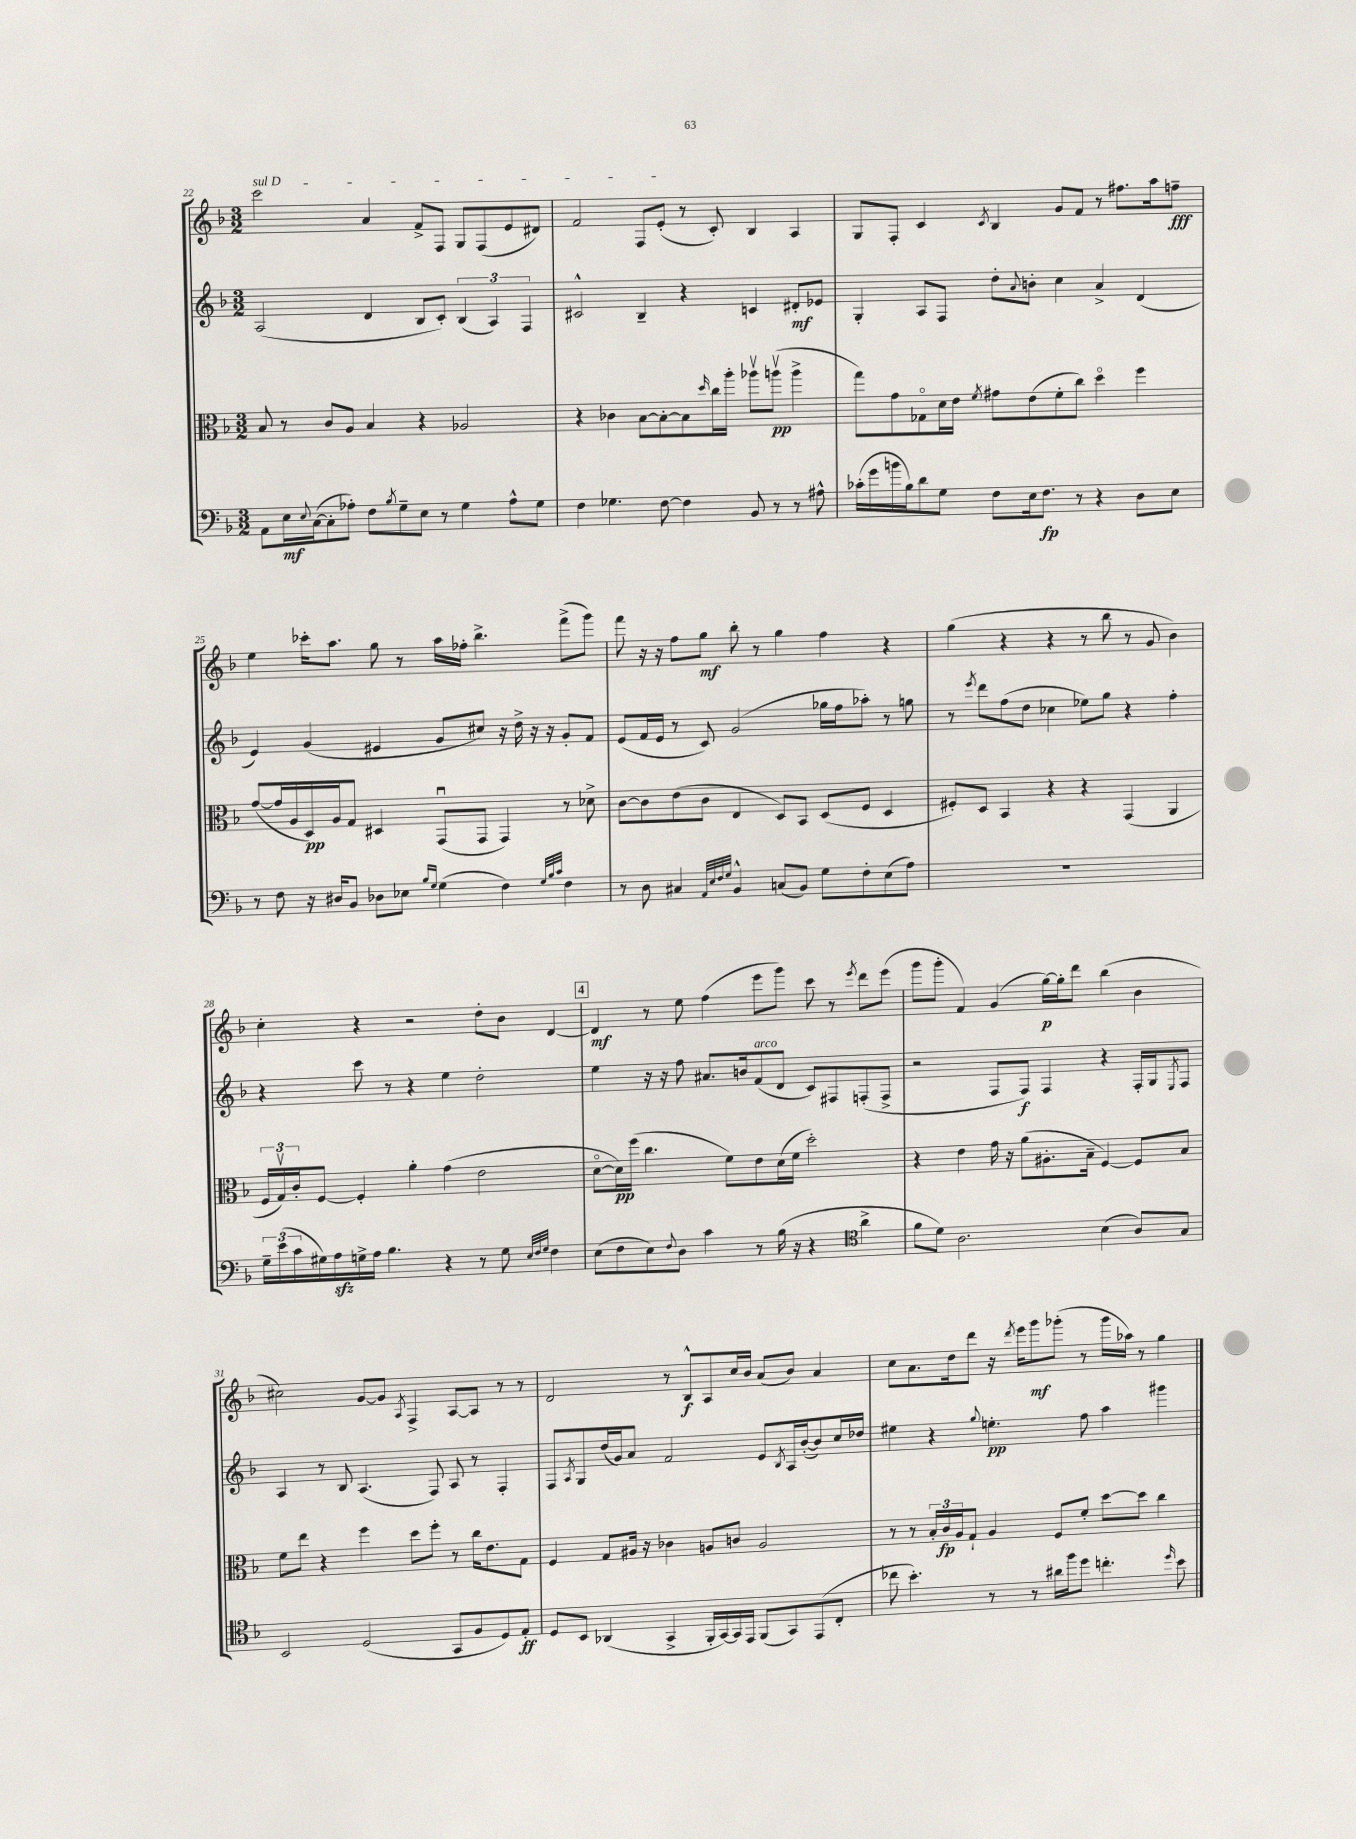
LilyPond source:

<<
\new StaffGroup <<
\new Staff = "s0" {
    \clef treble \key f \major \numericTimeSignature \time 3/2
    \once \override TextSpanner.bound-details.left.text = \markup { \italic "sul D" } c'''2\startTextSpan a'4 f'8-> f8 g8 f8( e'8 dis'8) |
    f'2 f8 e'8-.\stopTextSpan( r8 c'8-.) bes4 a4 |
    g8 f8-. c'4 \acciaccatura { c'8 } bes4 g'8 f'8 r8 fis''8. a''16 f''8--\fff |
    e''4 ces'''16-. a''8. g''8 r8 a''16 fes''16-. bes''4.-> f'''8->( g'''8) |
    f'''8 r16 r16 f''8 g''8\mf bes''8-. r8 g''4 f''4 r4 |
    g''4( r4 r4 r8 bes''8 r8 g'8 bes'4) |
    c''4-. r4 r2 d''8-. bes'8 d'4~ |
    \mark \markup { \box "4" } d'4\mf r8 e''8 f''4( e'''8 g'''8) c'''8 r8 \acciaccatura { e'''8 } d'''8 e'''8( |
    g'''8 g'''8-. f'4) g'4( g''16~\p) g''16-. d'''8 bes''4( bes'4 |
    cis''2) g'8~ g'8 \acciaccatura { a8 } f4-> a8~ a8 r8 r8 |
    d'2 r8 bes8-^\f a8 c''16 bes'16 a'8( bes'8) a'4 |
    c''8 a'8. d''16 d'''8 r16 \acciaccatura { d'''8 } e'''16 g'''8\mf ges'''8-.( r8 ges'''16 aes''16) r8 g''4 \bar "|." |
}
\new Staff = "s1" {
    \clef treble \key f \major \numericTimeSignature \time 3/2
    a2( d'4 bes8 c'8-.) \tuplet 3/2 { bes4( a4) f4 } |
    cis'2-^ bes4-- r4 c'4 dis'8-.\mf ees'8 |
    g4-. a8 f8 d''8-. \appoggiatura { a'8 } b'8-. c''4 a'4-> d'4( |
    e'4) g'4( eis'4 g'8 cis''8) r16 d''16-> r16 r16 g'8-. f'8 |
    e'8( f'16 e'16 r8 c'8) g'2( ges''16 f''16 aes''8-.) r8 g''8 |
    r8 \acciaccatura { e'''8 } d'''8 f''8( d''8 ces''4 ees''8) g''8 r4 f''4-. |
    r4 c'''8 r8 r4 e''4 d''2-. |
    \mark \markup { \box "4" } e''4 r16 r16 f''8 ais'8. b'16 f'8^\markup { \italic "arco" }( d'8 c'8) fis8 f8-.( f8-> |
    r2 f8 f8\f) f4 r4 f16-. g16 \acciaccatura { e8 } f8 |
    a4 r8 bes8 a4.( f8) a8 r8 f4-. |
    f8 \acciaccatura { a8 } g8 d''16( g'16) a'8 f'2 e'8 \acciaccatura { bes8 } a16 bes'16~-.( bes'8) c''16 des''16 |
    eis''4 r4 \appoggiatura { g''8 } e''4.-.\pp f''8 a''4 gis'''4 \bar "|." |
}
\new Staff = "s2" {
    \clef alto \key f \major \numericTimeSignature \time 3/2
    bes8 r8 c'8 a8 bes4 r4 aes2 |
    r4 ces'4 bes8~ bes8~-. bes8 \grace { d''16 } c''16 a''16-. aes''8\upbow a''8\upbow\pp( a''4-> |
    g''8) g'8 ges8\flageolet d'16 e'16 \acciaccatura { f'8 } gis'8 e'8( f'8-. c''8) d''4\flageolet f''4 |
    g'8~( g'16 a16 d16\pp) a16 g8 dis4 g,8\downbow( g,8 g,4) r8 des'8-> |
    c'8~ c'8 e'8( c'8 e4 d8) bes,8 d8( f8 d4 |
    fis8-.) d8 bes,4 r4 r4 g,4( a,4 |
    \tuplet 3/2 { f16 g16\upbow) c'16-. } f8~ f4-. a'4-. g'4( e'2 |
    \mark \markup { \box "4" } d'8~\flageolet d'16\pp) f''16( c''4. f'8) e'8 d'16( f'16 d''2-.) |
    r4 e'4 g'16 r16 a'8( ais8.-. bes16-- f4~) f8 bes8 |
    f'8 e''8 r4 f''4 d''8 f''8-. r8 c''16 e'8. g8 |
    f4 g8 ais16 r16 ces'4 a8 c'8 a2 |
    r8 r8 \tuplet 3/2 { bes16-. c'16\fp a16 } g8-! a4 f8 f'8-. d''8~ d''8 c''4 \bar "|." |
}
\new Staff = "s3" {
    \clef bass \key f \major \numericTimeSignature \time 3/2
    a,8 e16\mf \appoggiatura { e8 } c16~( c8-. aes8-.) f8 \acciaccatura { bes8 } g8-- e8 r8 g4 aes8-^ g8 |
    f4 ges4. f8~ f4 bes,8 r8 r8 ais8-^ |
    ces'16-.( g'16 b'16 bes16) d'8 g8 f8 e16 f8.\fp r8 r4 d8 e8 |
    r8 f8 r16 dis16 bes,8 des8 ees8 \grace { bes16 g16 } g4( f4) \grace { g32 bes32 c'32 } f4 |
    r8 d8 cis4 \grace { a,32 e32 f32 g32 } bes,4-^ c8( bes,8) g8 f8-. e8( a8) |
    R1. |
    \tuplet 3/2 { g16-- e'16( c'16 } gis16) a16\sfz g16-> a16 bes4. r4 r8 g8 \grace { e32 f32 g32 } f4 |
    \mark \markup { \box "4" } e8( f8 e8) \appoggiatura { f8 } d8 c'4 r8 bes16( r16 r4 \clef tenor a'4-> |
    f'8 d'8) a2. bes4( a8) g8 |
    bes,2 d2( g,8 f8 d8) e8-.\ff |
    d8 bes,8 aes,4( g,4-> f,16-. g,16~) g,16 e,16 f,8( g,8) e,8( c8-. |
    ces''8 bes'4.-.) r8 r8 ais'16 f''16 d''8 c''4.-. \grace { d''16 } bes'8 \bar "|." |
}
>>
>>
\layout { \context { \Score currentBarNumber = #22 } }
